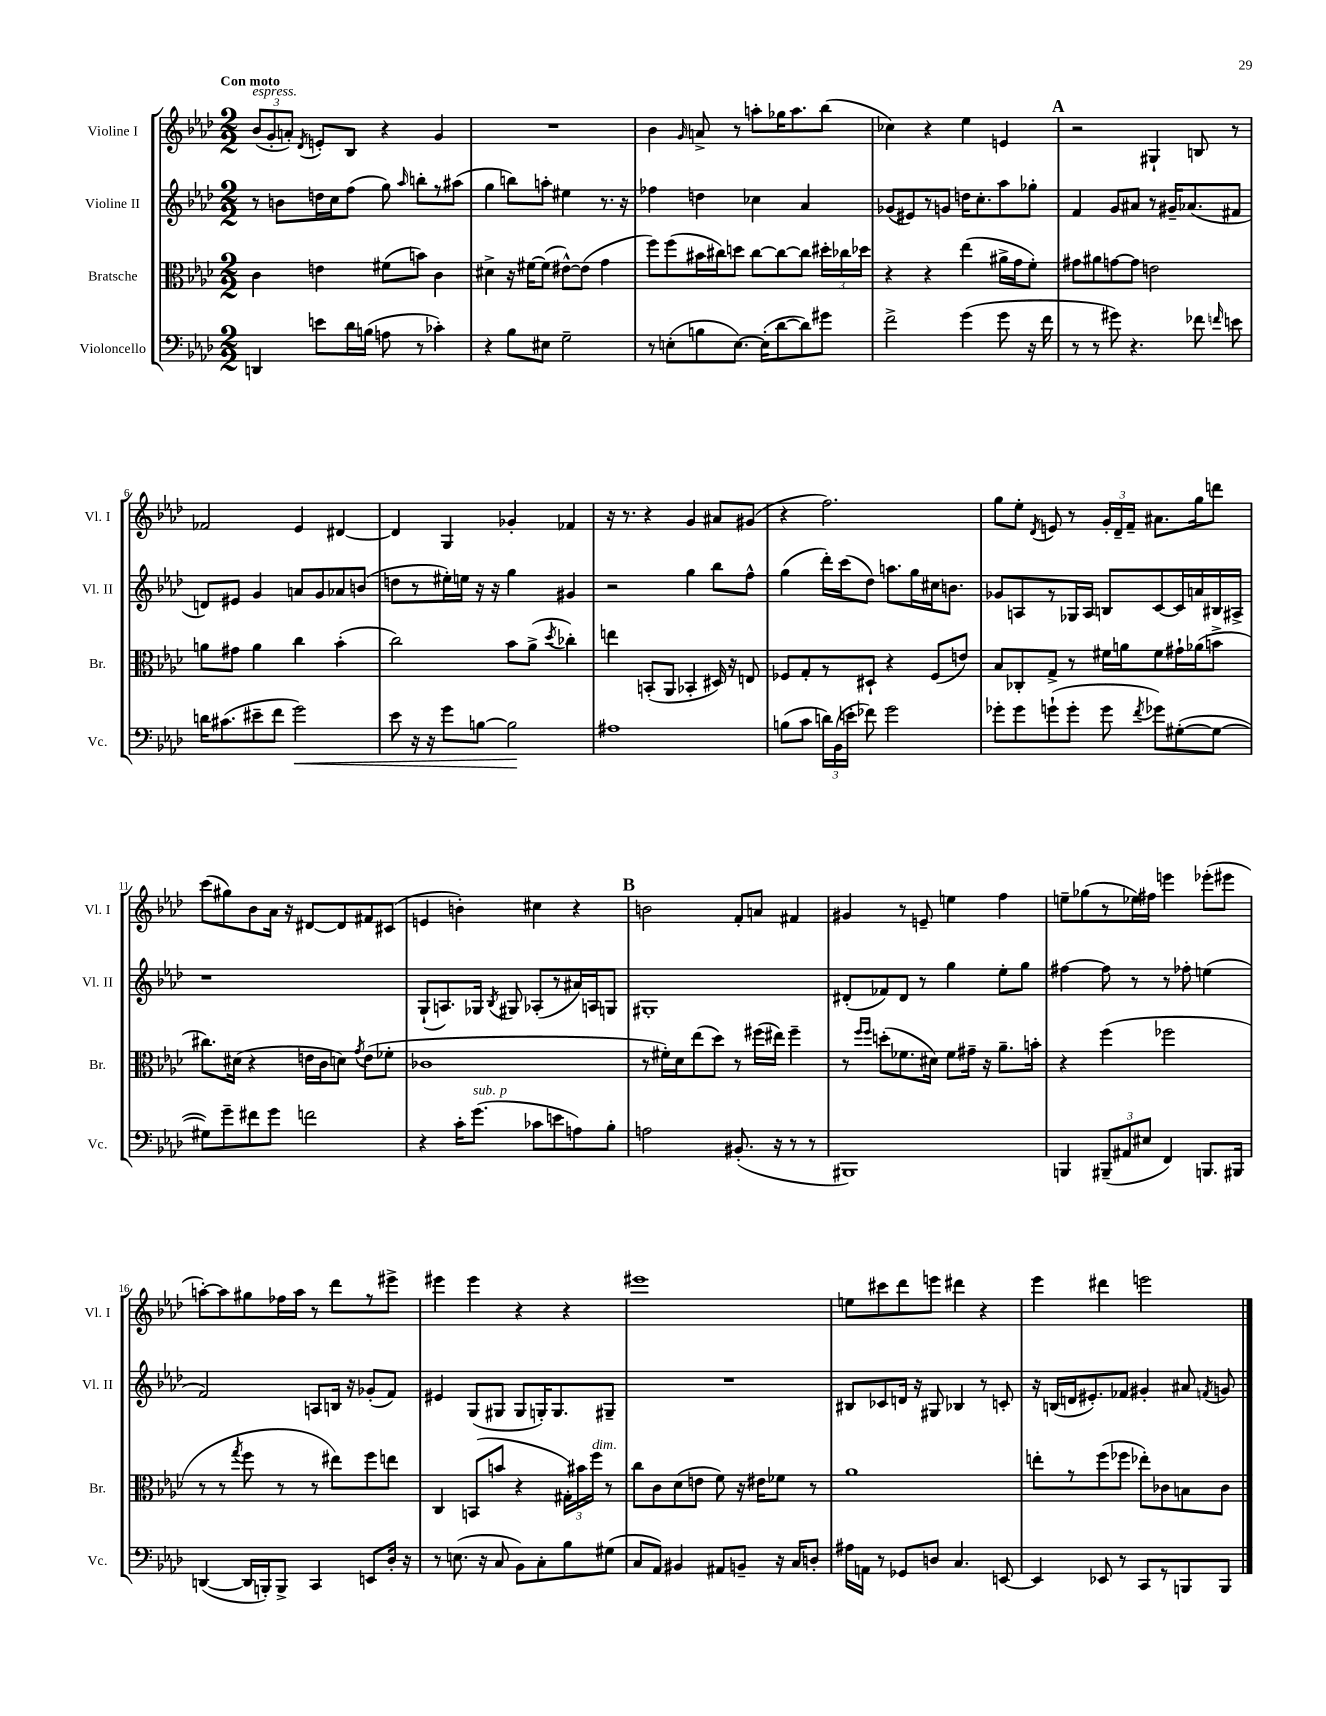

**kern	**dynam	**kern	**kern	**kern
*part4	*part4	*part3	*part2	*part1
*staff4	*staff4	*staff3	*staff2	*staff1
*I"Violoncello	*	*I"Bratsche	*I"Violine II	*I"Violine I
*I'Vc.	*	*I'Br.	*I'Vl. II	*I'Vl. I
*clefF4	*	*clefC3	*clefG2	*clefG2
*k[b-e-a-d-]	*	*k[b-e-a-d-]	*k[b-e-a-d-]	*k[b-e-a-d-]
*M2/2	*	*M2/2	*M2/2	*M2/2
=1	=1	=1	=1	=1
!	!	!	!	!LO:TX:a:B:t=Con moto
!	!	!	!	!LO:TX:a:i:t=espress.
4DDn/	.	4c\	8r	(12b-/L
.	.	.	.	12g'/
.	.	.	8bn\L	.
.	.	.	.	12an'/J)
.	.	.	.	8qd-/
8en\L	.	4en\	16ddn\L	8en'/L
.	.	.	16cc\J	.
16d-\L	.	.	(8ff\J	8B-/J
(16Bn\JJ	.	.	.	.
8An\	.	(8f#X\L	8gg\)	4r
.	.	.	16qqaa-/	.
8r	.	8bn\J)	8bbn'\L	.
4c-X'\)	.	4c\	8r	4g/
.	.	.	(8aa#X\J	.
=2	=2	=2	=2	=2
4r	.	4d#X^\	4gg\	1r
8B-\L	.	16r	8bbn\L)	.
.	.	[16f#X\KL	.	.
8E#X\J	.	(8f#\J]	8aan'\J	.
2G~\	.	[8e#X^^\L)	4ee#X\	.
.	.	(8e#\J]	.	.
.	.	4g\	8.r	.
.	.	.	16r	.
=3	=3	=3	=3	=3
8r	.	8ff\L)	4ff-X\	4b-\
(8En'\L	.	(8ff\	.	.
.	.	.	.	16qqg/
8Bn\	.	16b#X\L	4ddn\	8an^/
.	.	16cc#X\J)	.	.
[8.E\J)	.	8ddn\J	.	8r
.	.	[8cc#\L	4cc-X\	8aan'\L
(16E'\KL]	.	.	.	.
[8d-\	.	8cc#\_	.	16gg-X\K
.	.	.	.	8.aa\
8d-\])	.	8cc#\J]	4a-/	.
8g#X\J	.	24dd#X'\LL	.	(8bb-\J
.	.	24cc-X\	.	.
.	.	24dd-X\JJ	.	.
=4	=4	=4	=4	=4
2f^\	.	4r	(8g-X/L	4cc-X\)
.	.	.	8e#X/)	.
.	.	4r	8r	4r
.	.	.	8gn/J	.
(4g\	.	(4ee-\	16ddn\KL	4ee-\
.	.	.	8.cc'\	.
8g\	.	16a#X^\LL	8aa-\	4en/
.	.	16g\J	.	.
16r	.	8f'\J)	8gg-X'\J	.
16f\	.	.	.	.
!!LO:REH:place=s1:t=A
=5	=5	=5	=5	=5
8r	.	8g#X\L	4f/	2r
8r	.	8a#X\	.	.
8g#X\)	.	[8gn\	8g/L	.
4.r	.	8g\J]	8a#X/J	.
.	.	2en\	8r	4G#X`/
.	.	.	16g#X~/KL	.
.	.	.	(8.a-X/	.
8f-X\	.	.	.	8Bn/
16qqfn/	.	.	.	.
8en\	.	.	8f#X/J	8r
!!LO:LB:g=z
=6	=6	=6	=6	=6
16dn\KL	.	8an\L	8dn/L)	2f-X/
(8.c#X\	.	.	.	.
.	.	8g#X\J	8e#X/J	.
8e#X~\	.	4a\	4g/	.
8f\J	.	.	.	.
!	!LO:HP:b	!	!	!
2g\)	<	4cc\	8an/L	4e-/
.	.	.	8g/	.
.	.	(4b-'\	8a-X/	[4d#X/
.	.	.	(8bn/J	.
=7	=7	=7	=7	=7
8e-\	.	2cc\)	8ddn\L	4d#/]
16r	.	.	8r	.
16r	.	.	.	.
8g\L	.	.	16ee#X'\L)	4G/
.	.	.	16een\JJ	.
[8Bn\J	.	.	16r	.
.	.	.	16r	.
2B\]	.	8b-\L	4gg\	4g-X'/
.	.	(8a-^\J	.	.
.	.	8qdd-/	.	.
.	.	4cc-X'\)	4g#X/	4f-X/
.	[	.	.	.
=8	=8	=8	=8	=8
1A#X	.	4een\	2r	16r
.	.	.	.	8.r
.	.	(8BBn'/L	.	4r
.	.	8AA-/J	.	.
.	.	4BB-X'/	4gg\	4g/
.	.	16D#X/)	8bb-\L	8a#X/L
.	.	16r	.	.
.	.	8En/	8ff^^\J	(8g#X/J
=9	=9	=9	=9	=9
(8Bn\L	.	8F-X/L	(4gg\	4r
8c\J	.	8G'/	.	.
24dn\LL)	.	8r	16ddd-'\LL)	2.ff\)
(24BB-\	.	.	.	.
.	.	.	(16ccc\J	.
24en'\JJ	.	.	.	.
8f-X\)	.	8D#X`/J	8dd-\J)	.
2g\	.	4r	8.aan\L	.
.	.	.	16gg\L	.
.	.	(8F-/L	16cc#X\J	.
.	.	.	8.bn\J	.
.	.	8en/J)	.	.
=10	=10	=10	=10	=10
8g-X'\L	.	8B-/L	8g-X/L	8gg\L
8g-\	.	8C-X'/	8An/	8ee-'\J
.	.	.	.	8qd-/
(8gn`\	.	8G^/J	8r	8en/
8g'\J	.	8r	16G-X/L	8r
.	.	.	16A/JJ	.
8g\	.	16f#X\LL	8Bn/L	24g'/LL
.	.	.	.	24d-~/
.	.	16an\J	.	.
.	.	.	.	24f~/JJ
8qf/	.	.	.	.
8g-X\L)	.	8f#\	[8c/	8.a#X\L
([8G#X'\	.	16g#X`\L	16c/L]	.
.	.	(16a-X\J	16an/	16gg\k
8G#\J_	.	8bn^\J	16B#X/	8dddn\J
.	.	.	16A#X^/JJ	.
!!LO:LB:g=z
=11	=11	=11	=11	=11
8G#X\L])	.	8.cc#X\L)	1r	(8ccc\L
8g~\	.	.	.	8gg#X\)
.	.	(16d#X\Jk	.	.
8f#X\	.	4r	.	8b-\
8g\J	.	.	.	16a-\Jk
.	.	.	.	16r
2fn\	.	16en\LL	.	[8d#X/L
.	.	16c\J	.	.
.	.	8dn\J)	.	8d#/]
.	.	8qg/	.	.
.	.	(8e\L	.	8f#X/
.	.	8f-X'\J	.	(8c#X/J
=12	=12	=12	=12	=12
4r	.	1c-X	(8G`/L	4en/
.	.	.	8.An/)	.
16c'\KL	.	.	.	4bn'\)
!LO:TX:a:i:t=sub. p	!	!	!	!
(8.g\J	.	.	16G-X/Jk	.
.	.	.	8qB-/	.
.	.	.	8G#X/	.
8c-X\L	.	.	(8A-X'/L	4cc#X\
8en\	.	.	8r	.
8An\)	.	.	16a#X/L)	4r
.	.	.	16An/J	.
8B-'\J	.	.	8Gn/J	.
!!LO:REH:place=s1:t=B
=13	=13	=13	=13	=13
2An\	.	8r	1G#X'	2bn\
.	.	16f#X'\LL)	.	.
.	.	16d-\J	.	.
.	.	(8ee-\	.	.
.	.	8dd-\J)	.	.
(8.BB#X'/	.	8r	.	8f'/L
.	.	(16ff#X\LL	.	8an/J
16r	.	16ee#X\JJ)	.	.
8r	.	4ff#~\	.	4f#X/
8r	.	.	.	.
=14	=14	=14	=14	=14
1BBB#X)	.	8r	(8d#X'/L	4g#X/
.	.	16qqff/LL	.	.
.	.	16qqff/JJ	.	.
.	.	(8ddn'\L	8f-X/)	.
.	.	8.f-X\	8d#/J	8r
.	.	.	8r	8en~/
.	.	16d#X\Jk)	.	.
.	.	8f-\L	4gg\	4een\
.	.	16g#X~\Jk	.	.
.	.	16r	.	.
.	.	8.a-~\L	8ee-'\L	4ff\
.	.	.	8gg\J	.
.	.	16bn'\Jk	.	.
=15	=15	=15	=15	=15
4BBBn/	.	4r	[4ff#X\	8een~\L
.	.	.	.	(8gg-X\
(12BBB#X~/L	.	(4ff\	8ff#\]	8r
12AA#X/	.	.	.	.
.	.	.	8r	16ee-X\L)
12E#X/J	.	.	.	.
.	.	.	.	16ff#X\JJ
4FF/)	.	2ff-X\	8r	4eeen\
.	.	.	8ff-X'\	.
8.BBBn/L	.	.	(4een\	(8eee-X'\L
.	.	.	.	8eee#X\J
16BBB#X/Jk	.	.	.	.
!!LO:LB:g=z
=16	=16	=16	=16	=16
([4DDn/	.	8r	2f/)	[8aan'\L)
.	.	8r	.	8aa\]
.	.	8qgg/	.	.
16DD/LL]	.	8ff\	.	8gg#X\
16BBBn'/J)	.	.	.	.
8BBB^/J	.	8r	.	16ff-X\L
.	.	.	.	16aa\JJ
4CC/	.	8r	8An/L	8r
.	.	8ee#X\L)	16Bn/Jk	8ddd-\L
.	.	.	16r	.
8EEn/L	.	8ff\	(8g-X'/L	8r
16D-'/Jk	.	8een\J	8f/J)	8eee#X^\J
16r	.	.	.	.
=17	=17	=17	=17	=17
8r	.	4C/	4e#X/	4eee#X\
(8.En\	.	.	.	.
.	.	(8BBn/L	(8G/L	4eee#\
16r	.	.	.	.
8C/	.	8bn/J	8G#X/J	.
8BB-\L)	.	4r	8G#/L	4r
8C'\	.	.	16Gn'/K)	.
.	.	.	8.G/	.
8B-\	.	24G#X'\LL)	.	4r
.	.	24b#X\	.	.
!	!	!LO:TX:a:i:t=dim.	!	!
.	.	24ff\JJ	.	.
(8G#X\J	.	8r	8G#X~/J	.
=18	=18	=18	=18	=18
8C/L	.	8cc\L	1r	1eee#X
8AA-/J)	.	8c\	.	.
4BB#X/	.	(8d-\	.	.
.	.	8en\J	.	.
8AA#X/L	.	8f\)	.	.
8BBn~/J	.	16r	.	.
.	.	16e#X\KL	.	.
16r	.	8f-X\J	.	.
16C/KL	.	.	.	.
8Dn'/J	.	8r	.	.
=19	=19	=19	=19	=19
16A#X\LL	.	1a-	8B#X/L	8een\L
16AAn\JJ	.	.	.	.
8r	.	.	8c-X/	8ccc#X\
8GG-X/L	.	.	16dn/Jk	8ddd-\
.	.	.	16r	.
8Dn/J	.	.	8G#X/	8eeen\J
4.C/	.	.	4B-X/	4ddd#X\
.	.	.	8r	4r
[8EEn/	.	.	8cn'/	.
=20	=20	=20	=20	=20
4EE/]	.	8een'\L	16r	4eee-\
.	.	.	(16Bn/LL	.
.	.	8r	16dn/J	.
.	.	.	8.e#X'/)	.
8EE-X/	.	(8ff\	.	4ddd#X\
8r	.	8ff-X\J	8f-X/J	.
8CC/L	.	8ee-X'\L)	4g#X'/	2eeen\
8r	.	8c-X\	.	.
8BBBn/	.	8Bn\	8a#X/	.
.	.	.	8qfn/	.
8BBB/J	.	8c-\J	8gn/	.
==	==	==	==	==
*-	*-	*-	*-	*-
